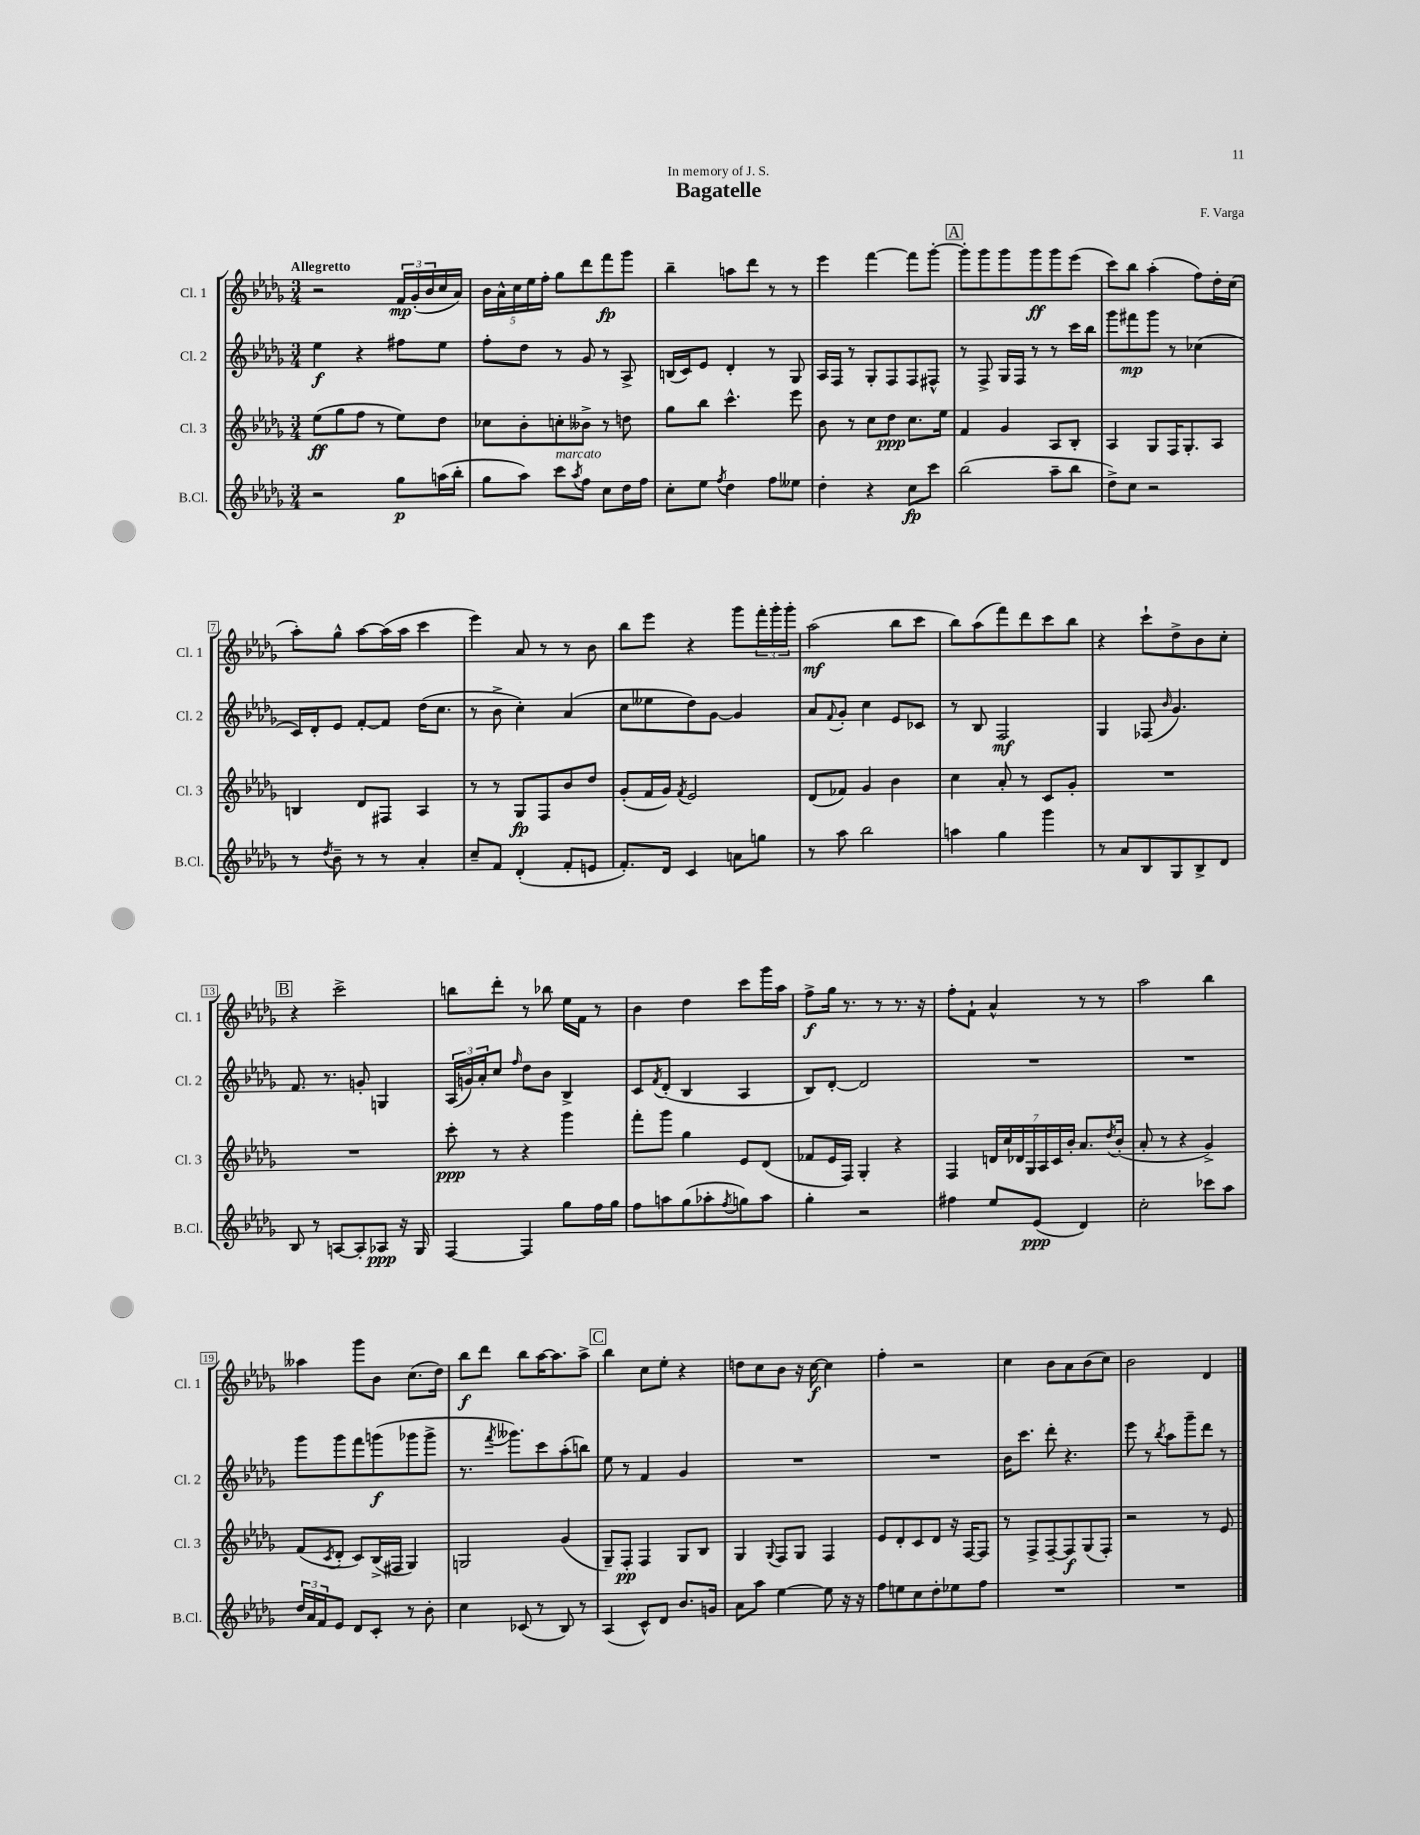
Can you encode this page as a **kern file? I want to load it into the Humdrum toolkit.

**kern	**kern	**kern	**kern
*staff4	*staff3	*staff2	*staff1
*clefG2	*clefG2	*clefG2	*clefG2
*k[b-e-a-d-g-]	*k[b-e-a-d-g-]	*k[b-e-a-d-g-]	*k[b-e-a-d-g-]
*M3/4	*M3/4	*M3/4	*M3/4
2r	(8ee-	4ee-	2r
.	8gg-	.	.
.	8ff	4r	.
.	8r	.	.
8gg-	8ee-)	8ff#	24f
.	.	.	(24g-'
.	.	.	24b-
(16aa	8dd-	8ee-	16cc
16bb-'	.	.	16a-)
=	=	=	=
8gg-	8cc-	8ff'	20b-
.	.	.	20a-^^
.	.	.	20cc
8aa-)	8b-'	8dd-	.
.	.	.	20ee-
.	.	.	20ff'
8ccc	8cc'	8r	8gg-
8qaa-	.	.	.
8ff	8b--^	8g-	8ddd-
8cc	8r	8r	8fff
16dd-	8dd	8A-^	8ggg-
16ff	.	.	.
=	=	=	=
8cc'	8gg-	(16B	4bb-~
.	.	16c)	.
8ee-	8bb-	8e-	.
8qff	.	.	.
4dd-	4.ccc^^	4d-'	8aa
.	.	.	8ddd-
8ff	.	8r	8r
8ee--	8eee-	8G-	8r
=	=	=	=
4dd-'	8b-	16A-	4eee-
.	.	16F	.
.	8r	8r	.
4r	8cc	8G-'	[4fff
.	8dd-	8F	.
8cc	8.cc	8F	8fff]
8ccc	.	8F#^^	[8ggg-'
.	16ee-	.	.
=	=	=	=
(2bb-	4f	8r	8ggg-']
.	.	8F^	8ggg-
.	4g-	16G-	8ggg-
.	.	16F	.
.	.	8r	8ggg-
8aa-~	8A-	8r	8ggg-
8bb-	8B-'	16ccc	(8eee-
.	.	16bb-	.
=	=	=	=
8dd-^)	4A-	8ggg-	8ccc)
8cc	.	8fff#	8bb-
2r	8G-	8ggg-	(4aa-'
.	16F	8r	.
.	8.G-'	.	.
.	.	(4cc-	8ff)
.	8A-	.	16dd-'
.	.	.	(16cc
=	=	=	=
8r	4B	16c)	8aa-')
.	.	16d-'	.
8qdd-	.	.	.
8b-~	.	8e-	8gg-^^
8r	8d-	[8f'	[8aa-
8r	8F#	8f]	(16aa-]
.	.	.	16aa-
4a-'	4A-	(16dd-	4ccc
.	.	8.cc	.
=	=	=	=
8cc~	8r	8r	4eee-)
8f	8r	8b-^	.
(4d-'	8G-	4cc')	8a-
.	8F	.	8r
8f'	8b-	(4a-	8r
8e	8dd-	.	8b-
=	=	=	=
8.f')	(8g-'	8cc	8bb-
.	16f	8ee--	8eee-
16d-	16g-)	.	.
.	8qf	.	.
4c	2e-	8dd-)	4r
.	.	[8g-	.
8a	.	4g-]	8ggg-
8gg	.	.	24fff'
.	.	.	24ggg-'
.	.	.	24ggg-'
=	=	=	=
8r	(8d-	8a-	(2aa-
.	.	8qqf	.
8aa-	8f-)	8g-'	.
2bb-	4g-	4cc	.
.	4b-	8e-	8bb-
.	.	8c-	8ccc
=	=	=	=
4aa	4cc	8r	8bb-)
.	.	8B-	(8aa-
4gg-	8a-'	2F	8fff)
.	8r	.	8ddd-
4ggg-	8c	.	8ccc
.	8g-'	.	8bb-
=	=	=	=
8r	2.r	4G-	4r
8a-	.	.	.
8B-	.	(8F-	8ccc`
.	.	16qqb-	.
8G-	.	4.g-)	8dd-^
8B-^	.	.	8b-
8d-	.	.	8cc'
=	=	=	=
8B-	2.r	8.f	4r
8r	.	.	.
.	.	8.r	.
[8A	.	.	2ccc^
8A']	.	8g'	.
8A-	.	4G	.
16r	.	.	.
16G-	.	.	.
=	=	=	=
[4F	8ccc'	(24A-	8bb
.	.	24g)	.
.	.	24a-'	.
.	8r	8cc	8ddd-'
.	.	16qqff	.
4F]	4r	8dd-	8r
.	.	8b-	8bb-
8gg-	4ggg-	4B-^	16ee-
.	.	.	16f
16ff	.	.	8r
16gg-	.	.	.
=	=	=	=
8ff	8fff'	8c	4b-
.	.	8qf	.
8aa	8ggg-	(8d-'	.
(8gg-	4gg-	4B-	4dd-
8aa-'	.	.	.
8qff	.	.	.
8gg)	8e-	4A-	8ccc
8aa-	(8d-	.	16ggg-
.	.	.	16aa-
=	=	=	=
4gg-'	8f-	8B-)	8ff^
.	16e-	[8d-'	16gg-
.	16F)	.	8.r
2r	4G-'	2d-]	.
.	.	.	8r
.	4r	.	8.r
.	.	.	16r
=	=	=	=
4ff#	4F	2.r	8ff'
.	.	.	8f`
8ee-	28d	.	4a-^^
.	28cc	.	.
.	28d-	.	.
.	28G-	.	.
(8e-	.	.	.
.	28A-	.	.
.	28c	.	.
.	28b-'	.	.
4d-)	8.a-	.	8r
.	.	.	8r
.	8qdd-	.	.
.	(16b-'	.	.
=	=	=	=
2cc'	8a-'	2.r	2aa-
.	8r	.	.
.	4r	.	.
8ccc-	4g-^)	.	4bb-
8aa-	.	.	.
=	=	=	=
24dd-	(8f	8ggg-	4aa--
24a-	.	.	.
24f	.	.	.
.	8qc	.	.
8e-	8d-'	8ggg-	.
8d-	8c)	8fff	8ggg-
8c'	(16B-^	(8ggg	8b-
.	16F#	.	.
8r	4G-)	8ggg-	(8.cc
8b-'	.	8ggg-^	.
.	.	.	16dd-)
=	=	=	=
4cc	2G	8.r	8bb-
.	.	.	8ddd-
.	.	8qfff	.
.	.	8.ggg--)	.
(8c-	.	.	8bb-
8r	.	8ccc	[16aa-
.	.	.	8.aa-]
8B-)	(4g-	(8aa-'	.
8r	.	8bb)	8aa-^
=	=	=	=
(4A-	8G-~)	8ee-	4bb-
.	8F'	8r	.
8c^^)	4F	4f	8cc
8d-	.	.	8ee-'
8.b-	8G-	4g-	4r
.	8B-	.	.
16g	.	.	.
=	=	=	=
8a-	4G-	2.r	8dd
8aa-	.	.	8cc
.	8qqG-	.	.
[4ee-	8F	.	8b-
.	8G-	.	16r
.	.	.	[16cc
8ee-]	4F	.	4cc]
16r	.	.	.
16r	.	.	.
=	=	=	=
8ff	8e-	2.r	4ff'
8ee	8d-'	.	.
8cc	8c	.	2r
8dd-'	8d-	.	.
8ee-	16r	.	.
.	[16F	.	.
8ff	8F]	.	.
=	=	=	=
2.r	8r	16b-	4cc
.	.	8.ccc	.
.	8F^	.	.
.	[8F~	8ddd-'	8b-
.	8F]	4.r	8a-
.	(8G-	.	(8b-
.	8F')	.	8cc)
=	=	=	=
2.r	2r	8eee-	2b-
.	.	8r	.
.	.	8qbb-	.
.	.	8aa-	.
.	.	8ggg-~	.
.	8r	8ddd-	4d-
.	8e-	8r	.
==	==	==	==
*-	*-	*-	*-
